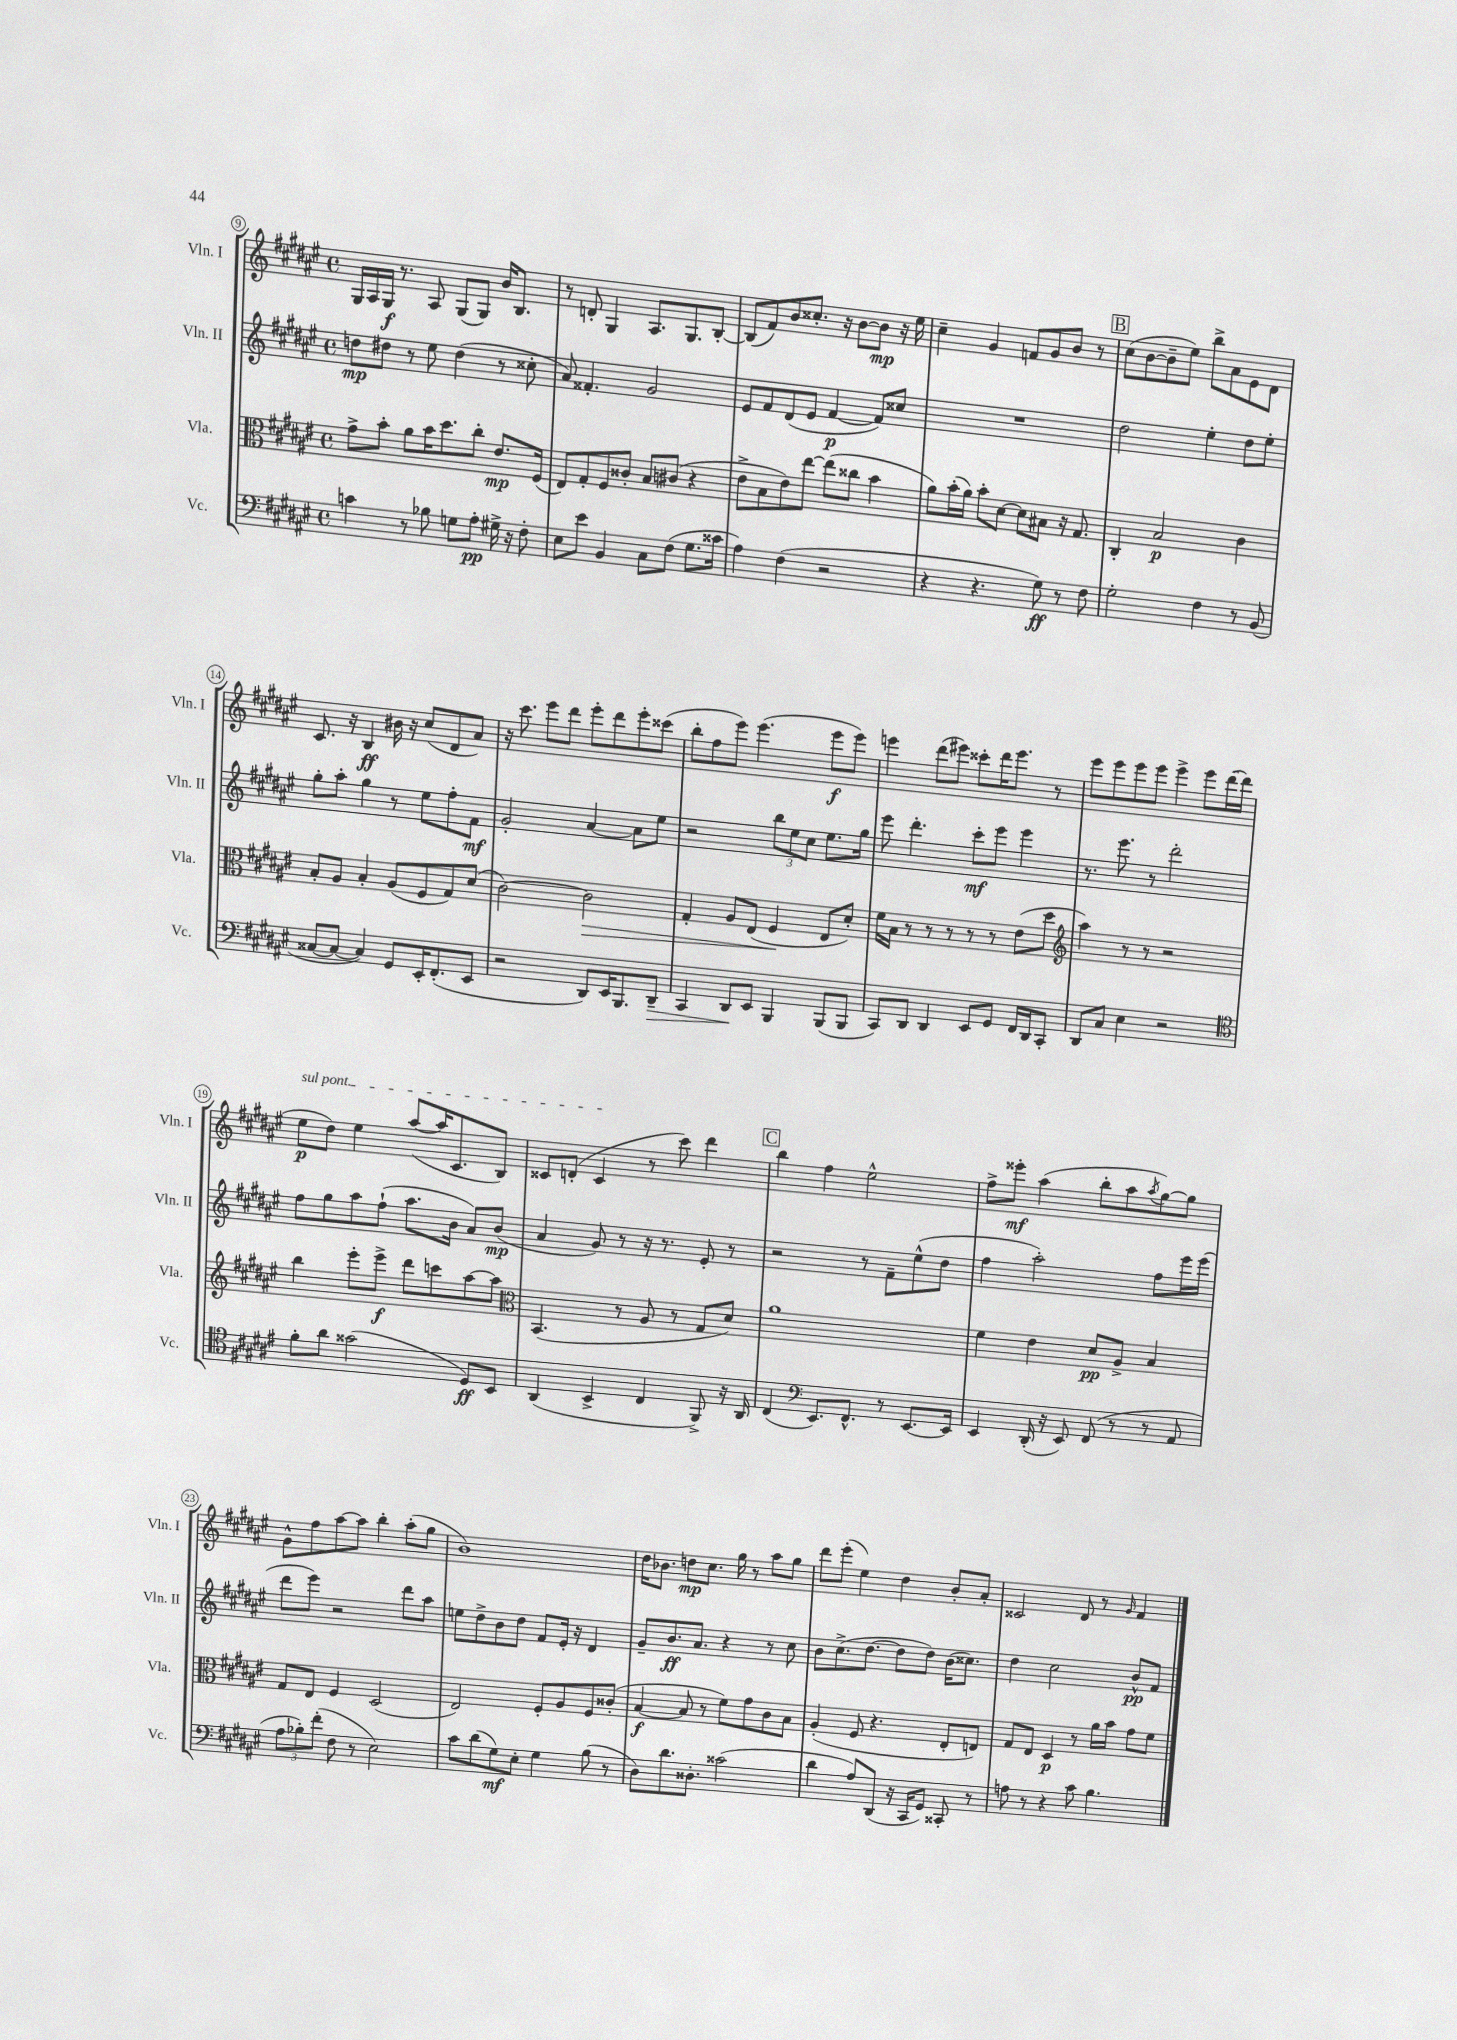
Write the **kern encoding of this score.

**kern	**kern	**kern	**kern
*staff4	*staff3	*staff2	*staff1
*clefF4	*clefC3	*clefG2	*clefG2
*k[f#c#g#d#a#e#]	*k[f#c#g#d#a#e#]	*k[f#c#g#d#a#e#]	*k[f#c#g#d#a#e#]
*M4/4	*M4/4	*M4/4	*M4/4
*met(c)	*met(c)	*met(c)	*met(c)
4c	8g#^	8dd	16G#
.	.	.	16A#
.	8b'	8dd#	16G#
.	.	.	8.r
8r	8a#	8r	.
8B-	16b	8ee#	8A#
.	8.dd#	.	.
8G	.	(4dd#	(8G#
8A#'	8cc#'	.	8G#)
16G#^	8.e#	8r	16b
16r	.	.	8.B
8F#'	.	8cc##'	.
.	(16F#	.	.
=	=	=	=
8E#	8E#)	8a#)	8r
8e#	8G#'	4.f##'	8d'
4BB	8F#	.	4G#
.	8c##'	.	.
8C#	8B	2g#	8.A#
(8F#	(8c#	.	.
.	.	.	8.G#
8.G#	4r	.	.
.	.	.	[8B'
16c##	.	.	.
=	=	=	=
4A#)	8e#^	8e#	(8B]
.	8B	8f#	8f#)
(4F#	8e#)	(8d#	8b
.	[8ee#	8e#	8.cc##'
2r	(8ee#]	[4f#	.
.	.	.	16r
.	8cc##	.	[8b
.	4b	8f#])	8b]
.	.	8cc##	16r
.	.	.	16ee#
=	=	=	=
4r	8a#)	1r	4cc#~
.	(16b'	.	.
.	16a#)	.	.
4.r	8b'	.	4g#
.	[8d#	.	.
.	8d#]	.	8f
8G#)	8B#	.	8g#
8r	16r	.	8b
.	8.G#	.	.
8F#	.	.	8r
=	=	=	=
2G#'	4C#'	2dd#	(8cc#
.	.	.	[8b
.	2B	.	8b~]
.	.	.	8ee#)
4F#	.	4ee#'	8bb^
.	.	.	8a#
8r	4c#	8dd#	8e#
(8BB	.	8ee#'	8d#
=	=	=	=
[8C##	8B'	8gg#'	8.c#
8C##_	8A#	8aa#'	.
.	.	.	16r
4C##])	4B'	4gg#	4B
8GG#	(8A#	8r	16b#
.	.	.	16r
16EE#'	8F#	8ee#	(8cc#
(8.FF#'	.	.	.
.	8G#)	8ff#'	8d#
8EE#	(8d#	8f#	8a#)
=	=	=	=
2r	[2c#)	2g#'	16r
.	.	.	8.ccc#
.	.	.	8eee#
.	.	.	8ddd#
8DD#)	2c#]	[4a#	8eee#'
16EE#	.	.	8ddd#
8.BBB	.	.	.
.	.	8a#]	8eee#'
8DD#~	.	8ee#	(8ccc##
=	=	=	=
4CC#	4G#'	2r	8bb'
.	.	.	8ff#
8DD#	8A#	.	8eee#)
8EE#	(8E#	.	(4.eee#
4BBB	4F#	12bb	.
.	.	12ee#	.
.	.	12cc#	.
(8BBB	8E#	8.ee#	8eee#
8BBB	8d#')	.	8eee#)
.	.	16gg#	.
=	=	=	=
8CC#)	16f#	8eee#	4eee
.	16B	.	.
8DD#	8r	4.ddd#'	.
4DD#	8r	.	(8ddd#
.	8r	.	8eee#)
8EE#	8r	8ccc#'	8ccc##'
8GG#	8r	8eee#	16ddd#
.	.	.	8.eee#
16FF#	(8e#	4eee#	.
16DD#	.	.	.
8CC#'	8dd#	.	8r
=	=	=	=
*	*clefG2	*	*
8DD#	4aa#)	8.r	8eee#
8C#	.	.	8eee#
.	.	8.eee#	.
4E#	8r	.	8eee#
.	8r	8r	8eee#
2r	2r	2ddd#'	4eee#^
.	.	.	8eee#
.	.	.	([16ddd#
.	.	.	16ddd#]
=	=	=	=
*clefC4	*	*	*
8f#'	4bb	8ff#	8ee#
8a#	.	8gg#	8dd#)
(2g##	8eee#'	8aa#	4ee#
.	8eee#^	(8ff#`	.
.	8ddd#	8.aa#	([8aa#
.	8ccc	.	16aa#]
.	.	16b	8.c#
8D#)	[8aa#	8a#)	.
8BB	8aa#]	(8b	8B)
=	=	=	=
*	*clefC3	*	*
(4AA#	(4.BB	4a#	8c##
.	.	.	(8d'
4BB^	.	8g#)	4c##
.	8r	8r	.
4C#	8A#	16r	8r
.	.	8.r	.
.	8r	.	8ccc#)
8FF#^)	8G#	8e#'	4ddd#
16r	8d#)	8r	.
16AA#	.	.	.
=	=	=	=
(4C#	1a#	2r	4bb
*clefF4	*	*	*
8.EE#)	.	.	4ff#
8.FF#^^	.	.	.
.	.	8r	2ee#^^
8r	.	8f#~	.
[8.EE#	.	(8ee#^^	.
.	.	8dd#	.
16EE#]	.	.	.
=	=	=	=
4EE#	4f#	4ff#	8ff#^
.	.	.	8eee##'
(16DD#'	4e#	2aa#')	(4aa#
16r	.	.	.
8EE#)	.	.	.
(8FF#	8d#	.	8bb'
8r	8A#^	.	8aa#
.	.	.	8qaa#
8r	4B	8ff#	[8gg#)
8AA#	.	16eee#	8gg#]
.	.	(16eee#	.
=	=	=	=
12A#	8G#	8ddd#	8g#^^
12B-')	.	.	.
.	8E#	8eee#)	8ff#
(12f#'	.	.	.
8F#	4F#	2r	[8aa#
8r	.	.	8aa#]
2E#)	(2D#	.	4bb'
.	.	8ddd#	(8aa#'
.	.	8aa#	8gg#
=	=	=	=
8c#	2E#)	8ee	1b)
(8d#	.	8dd#^	.
8G#)	.	8b	.
8E#'	.	8dd#	.
4G#	8F#'	8f#	.
.	8A#	16e#'	.
.	.	16r	.
(8B	8F#	4d#	.
8r	(8c##'	.	.
=	=	=	=
8D#)	[4B	8g#~	16dd#
.	.	.	8.b-
8.d#	.	8.b	.
.	8B]	.	8dd
8.D##'	.	8.a#	.
.	8r	.	8.cc#
(2c##	8f#)	4r	.
.	.	.	16gg#
.	8g#	.	8r
.	8c#	8r	8aa#
.	8B	8cc#	8gg#
=	=	=	=
4d#	(4A#'	8b	8ddd#
.	.	(8.cc#^	(8eee#'
8A#)	8F#	.	4ee#)
.	.	[8.dd#	.
(8DD#	4.r	.	.
16r	.	8dd#]	4dd#
16CC#	.	.	.
8GG#)	.	8dd#)	.
8CC##'	8E#'	(16b	8b'
.	.	8.cc##)	.
8r	8E)	.	8a#'
=	=	=	=
8A	8G#	4dd#	2c##
8r	8E#	.	.
4r	4D#	2cc#	.
8c#	8r	.	8d#
4.B	16a#	.	8r
.	16b	.	.
.	.	.	16qqg#
.	8g#	8b^^	4f#
.	8f#	8f#	.
==	==	==	==
*-	*-	*-	*-
